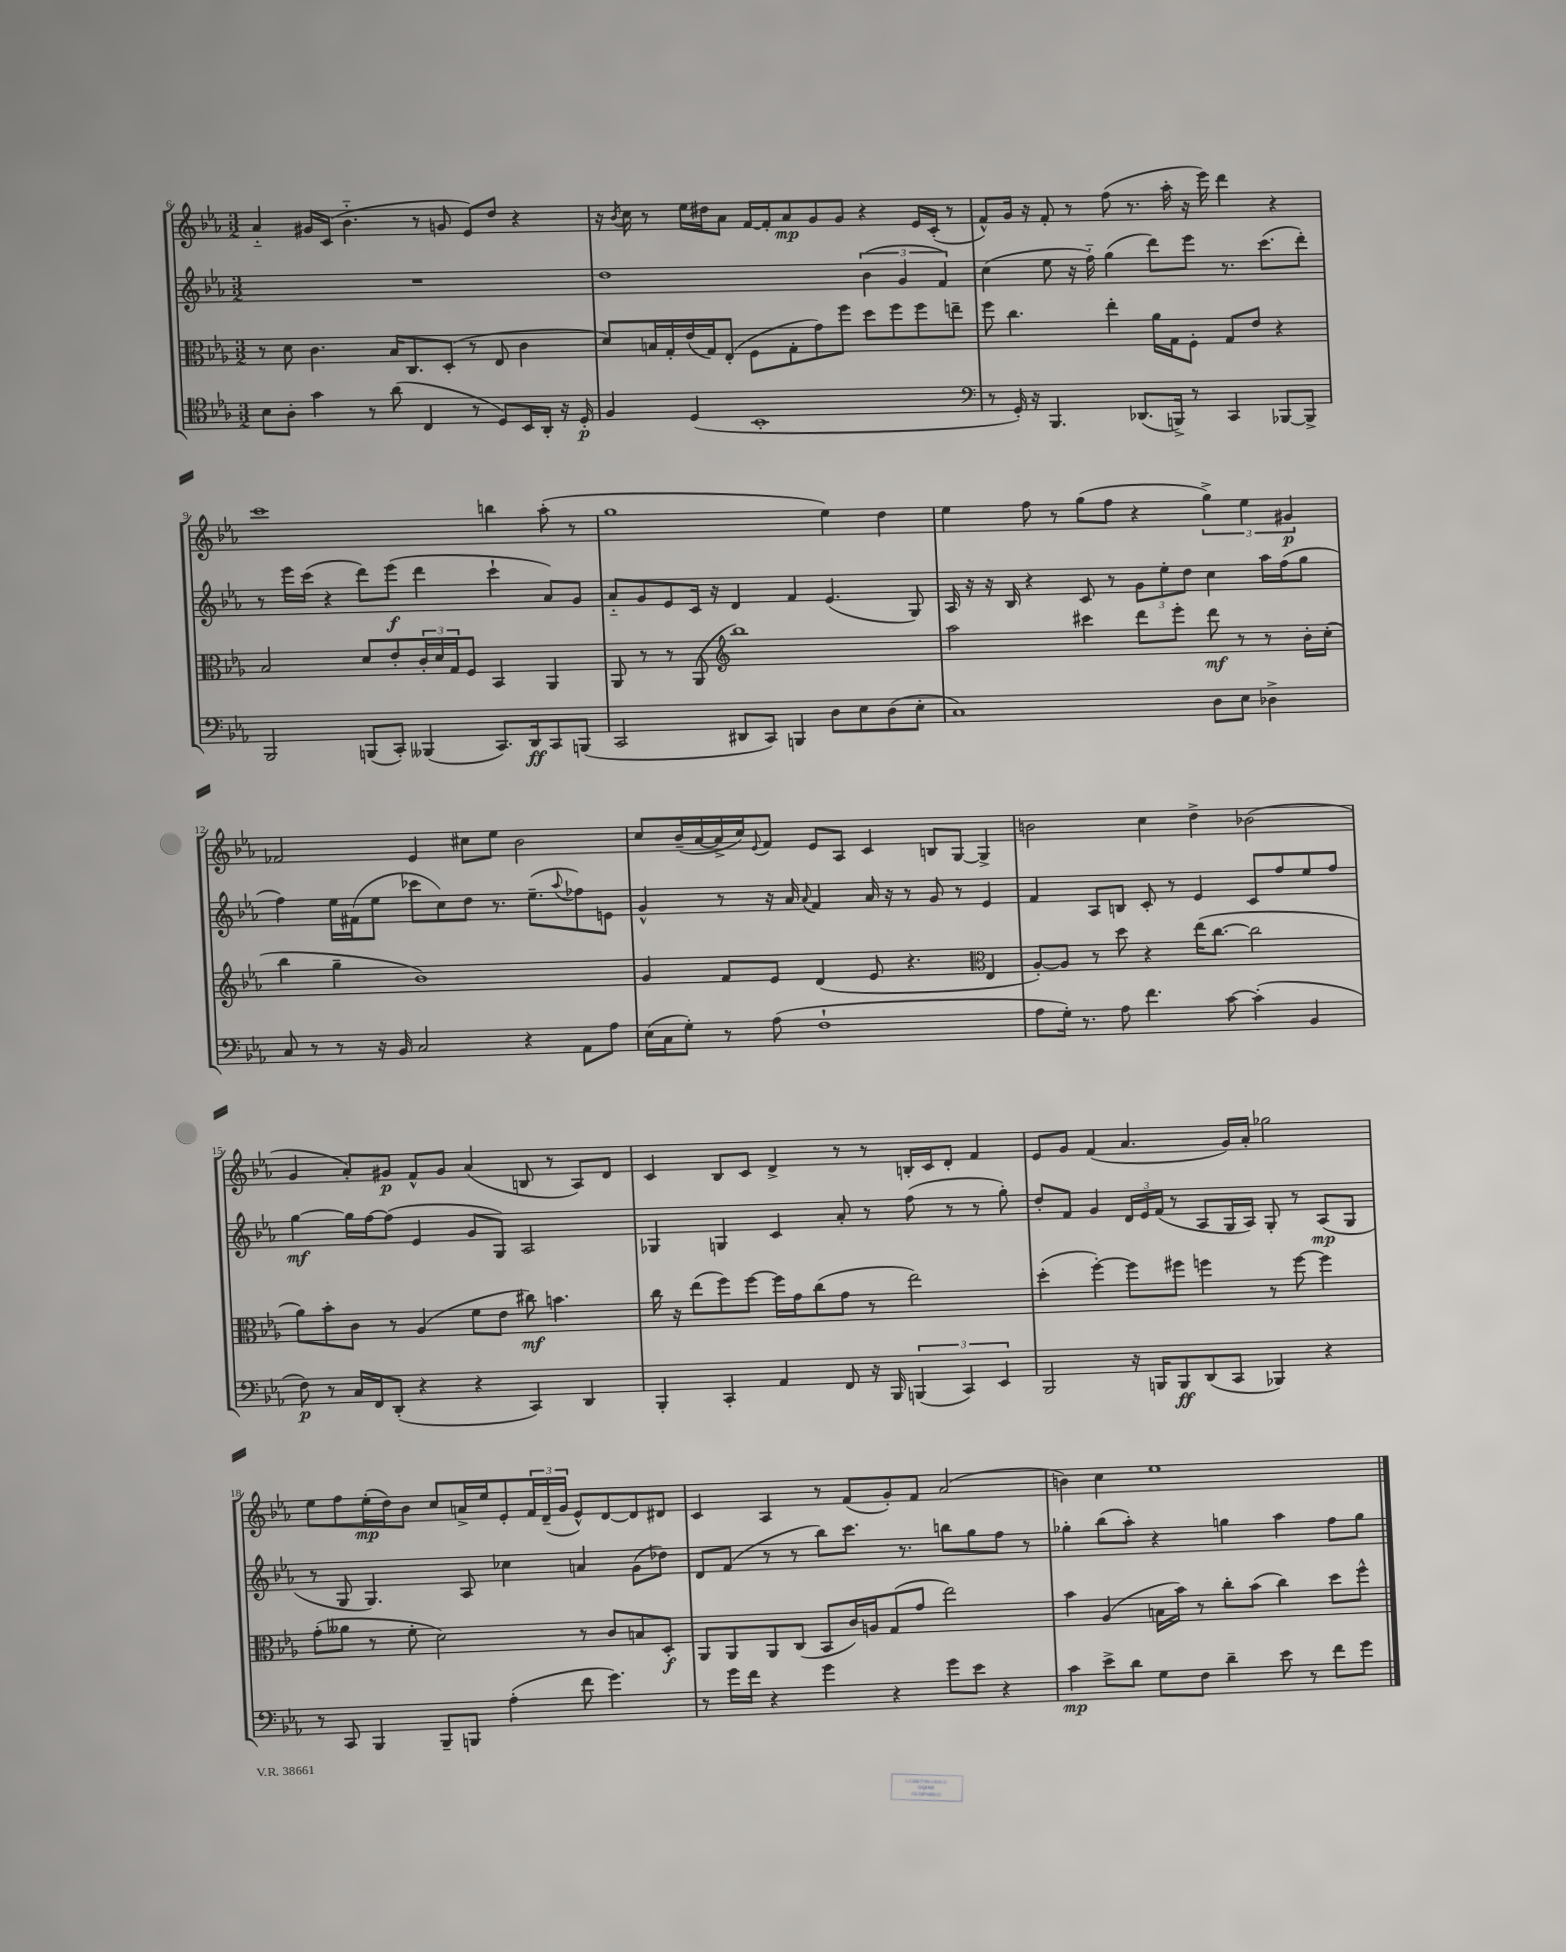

**kern	**dynam	**kern	**dynam	**kern	**dynam	**kern	**dynam
*part4	*part4	*part3	*part3	*part2	*part2	*part1	*part1
*staff4	*staff4	*staff3	*staff3	*staff2	*staff2	*staff1	*staff1
*clefC4	*	*clefC3	*	*clefG2	*	*clefG2	*
*k[b-e-a-]	*	*k[b-e-a-]	*	*k[b-e-a-]	*	*k[b-e-a-]	*
*M3/2	*	*M3/2	*	*M3/2	*	*M3/2	*
=6	=6	=6	=6	=6	=6	=6	=6
8B-\L	.	8r	.	1.r	.	4a-/	.
8A-'\J	.	8d\	.	.	.	.	.
4g\	.	4.c\	.	.	.	16g#X/LL	.
.	.	.	.	.	.	(16c/JJ	.
.	.	.	.	.	.	4.b-\	.
8r	.	.	.	.	.	.	.
(8a-\	.	16B-/KL	.	.	.	.	.
.	.	8.C/	.	.	.	.	.
4C/	.	.	.	.	.	8r	.
.	.	(8D'/J	.	.	.	8gn/	.
8r	.	8r	.	.	.	8e-/L)	.
8D/L)	.	8E-/	.	.	.	8dd/J	.
16BB-/L	.	4c\	.	.	.	4r	.
16AA-'/JJ	.	.	.	.	.	.	.
16r	.	.	.	.	.	.	.
16D'/	p	.	.	.	.	.	.
=7	=7	=7	=7	=7	=7	=7	=7
4F/	.	8d/L)	.	1dd	.	16r	.
.	.	.	.	.	.	8qb-/	.
.	.	.	.	.	.	16cc\	.
.	.	16Bn/L	.	.	.	8r	.
.	.	16G'/	.	.	.	.	.
(4D/	.	(16e-/	.	.	.	16ee-\LL	.
.	.	16G/J)	.	.	.	16dd#X\J	.
.	.	(8E-'/J	.	.	.	8a-\J	.
1BB-'	.	8F\L	.	.	.	[16f/LL	.
.	.	.	.	.	.	16f'/J]	.
.	.	8G'\	.	.	.	8a-/	mp
.	.	8g\)	.	.	.	8g/	.
.	.	8ff\J	.	.	.	8g/J	.
.	.	8dd\L	.	(6b-\	.	4r	.
.	.	8ff\	.	.	.	.	.
.	.	.	.	6g/	.	.	.
.	.	8ff\	.	.	.	16e-/LL	.
.	.	.	.	.	.	(16c'/JJ	.
.	.	.	.	6f/)	.	.	.
.	.	8een~\J	.	.	.	8r	.
=8	=8	=8	=8	=8	=8	=8	=8
*clefF4	*	*	*	*	*	*	*
8r	.	8ff\	.	(4cc\	.	8f^^/L)	.
16GG'/)	.	4.cc\	.	.	.	16g/Jk	.
16r	.	.	.	.	.	16r	.
4.BBB-/	.	.	.	8ee-\	.	8f'/	.
.	.	.	.	16r	.	8r	.
.	.	.	.	16ff\)	.	.	.
.	.	4ee-'\	.	(4gg\	.	(8ff\	.
(8.DD-X/L	.	.	.	.	.	8.r	.
.	.	16a-\LL	.	8ddd\L)	.	.	.
16BBBn^/Jk)	.	16G\J	.	.	.	16aa-'\	.
8r	.	8F'\J	.	8eee-\J	.	16r	.
.	.	.	.	.	.	16eee-\)	.
4CC/	.	8G/L	.	8.r	.	4ddd\	.
.	.	8e-/J	.	.	.	.	.
.	.	.	.	(8.ccc\L	.	.	.
[8BBB-X/L	.	4r	.	.	.	4r	.
8BBB-^/J]	.	.	.	8ddd'\J)	.	.	.
!!LO:LB:g=z
=9	=9	=9	=9	=9	=9	=9	=9
2BBB-/	.	2B-/	.	8r	.	1ccc	.
.	.	.	.	16eee-\LL	.	.	.
.	.	.	.	(16ccc\JJ	.	.	.
.	.	.	.	4r	.	.	.
(8BBBn/L	.	8d/L	.	8ddd\L)	.	.	.
8CC'/J)	.	8e-'/	.	(8eee-\J	f	.	.
(4BBB--X/	.	24c'/L	.	4ddd\	.	.	.
.	.	24d/	.	.	.	.	.
.	.	24G/J	.	.	.	.	.
.	.	8F/J	.	.	.	.	.
8.CC/L)	.	4BB-/	.	4ccc`\	.	4bbn\	.
16DD/k	ff	.	.	.	.	.	.
8CC/	.	4AA-/	.	8a-/L)	.	(8aa-'\	.
(8BBBn/J	.	.	.	8g/J	.	8r	.
=10	=10	=10	=10	=10	=10	=10	=10
2CC/	.	8AA-/	.	8a-/L	.	1gg	.
.	.	8r	.	8g/	.	.	.
.	.	8r	.	8e-/	.	.	.
.	.	(8AA-/	.	16c/Jk	.	.	.
.	.	.	.	16r	.	.	.
*	*	*clefG2	*	*	*	*	*
8DD#X/L	.	1bb-)	.	4d/	.	.	.
8CC/J)	.	.	.	.	.	.	.
4BBBn/	.	.	.	4f/	.	.	.
8D\L	.	.	.	(4.e-/	.	4ee-\)	.
8E-\	.	.	.	.	.	.	.
(8D\	.	.	.	.	.	4dd\	.
8E-'\J	.	.	.	8G/)	.	.	.
=11	=11	=11	=11	=11	=11	=11	=11
1C)	.	2aa-\	.	16A-/	.	4ee-\	.
.	.	.	.	16r	.	.	.
.	.	.	.	16r	.	.	.
.	.	.	.	16B-/	.	.	.
.	.	.	.	4r	.	8ff\	.
.	.	.	.	.	.	8r	.
.	.	4ccc#X\	.	8c/	.	(8gg\L	.
.	.	.	.	8r	.	8ff\J	.
.	.	8ddd\L	.	12g\L	.	4r	.
.	.	.	.	12ee-'\	.	.	.
.	.	8eee-'\J	.	.	.	.	.
.	.	.	.	12dd\J	.	.	.
8D\L	.	8ddd\	mf	4cc\	.	6gg^\)	.
8E-\J	.	8r	.	.	.	.	.
.	.	.	.	.	.	6ee-\	.
4D-X^\	.	8r	.	16aa-\LL	.	.	.
.	.	.	.	(16ff\J	.	.	.
.	.	.	.	.	.	6g#X/	p
.	.	16b-'\LL	.	8gg\J	.	.	.
.	.	(16cc'\JJ	.	.	.	.	.
!!LO:LB:g=z
=12	=12	=12	=12	=12	=12	=12	=12
8C/	.	4bb-\	.	4ff\)	.	2f-X/	.
8r	.	.	.	.	.	.	.
8r	.	4gg~\	.	16ee-\LL	.	.	.
.	.	.	.	(16f#X\J	.	.	.
16r	.	.	.	8ee-\J	.	.	.
16BB-/	.	.	.	.	.	.	.
2C/	.	1b-)	.	8ccc-X\L	.	4e-/	.
.	.	.	.	8cc\)	.	.	.
.	.	.	.	8dd\J	.	8cc#X\L	.
.	.	.	.	8.r	.	8ee-\J	.
4r	.	.	.	.	.	2b-\	.
.	.	.	.	(8.ee-~\L	.	.	.
.	.	.	.	8qqaa-/	.	.	.
8AA-\L	.	.	.	8ff-X\)	.	.	.
8A-\J	.	.	.	8en\J	.	.	.
=13	=13	=13	=13	=13	=13	=13	=13
(16E-\LL	.	4g/	.	4g^^/	.	8cc/L	.
16C\J	.	.	.	.	.	.	.
8G'\J)	.	.	.	.	.	(16b-~/L	.
.	.	.	.	.	.	[16a-/	.
8r	.	8f/L	.	8r	.	16a-^/]	.
.	.	.	.	.	.	16cc/J)	.
.	.	.	.	.	.	8qqe-/	.
(8A-\	.	8e-/J	.	16r	.	8f/J	.
.	.	.	.	16a-/	.	.	.
.	.	.	.	8qqa-/	.	.	.
1F`	.	(4d/	.	4f/	.	8e-/L	.
.	.	.	.	.	.	8A-/J	.
.	.	8e-/	.	16a-/	.	4c/	.
.	.	.	.	16r	.	.	.
.	.	4.r	.	8r	.	.	.
.	.	.	.	8g/	.	8Bn/L	.
.	.	.	.	8r	.	[8G/J	.
*	*	*clefC3	*	*	*	*	*
.	.	4E-/	.	4e-/	.	4G^/]	.
=14	=14	=14	=14	=14	=14	=14	=14
8A-\L	.	[8A-'/L)	.	4f/	.	2bn\	.
16G'\Jk)	.	8A-/J]	.	.	.	.	.
8.r	.	.	.	.	.	.	.
.	.	8r	.	8A-/L	.	.	.
8A-\	.	8dd\	.	8Bn/J	.	.	.
4.f\	.	4r	.	8c'/	.	4cc\	.
.	.	.	.	8r	.	.	.
.	.	(16ee-\KL	.	4e-/	.	4dd^\	.
.	.	[8.cc\J	.	.	.	.	.
[8c\	.	.	.	.	.	.	.
(4c'\]	.	2cc\]	.	8c/L	.	(2b-X\	.
.	.	.	.	8ff/	.	.	.
4BB-/	.	.	.	8ee-/	.	.	.
.	.	.	.	8ff/J	.	.	.
!!LO:LB:g=z
=15	=15	=15	=15	=15	=15	=15	=15
8F\)	p	8a-\L)	.	[4gg\	mf	4g/	.
8r	.	8b-'\	.	.	.	.	.
16C/LL	.	8c\J	.	16gg\LL]	.	8a-'/L)	.
16FF/J	.	.	.	[16ff\J	.	.	.
(8DD'/J	.	8r	.	(8ff\J]	.	8g#X/J	p
4r	.	(4A-/	.	4e-/	.	8f^^/L	.
.	.	.	.	.	.	8g#/J	.
4r	.	8f\L	.	8g/L	.	(4a-/	.
.	.	8e-\J	.	8G/J)	.	.	.
4CC/)	.	8cc#X\)	mf	2A-/	.	8Bn/	.
.	.	4.bn\	.	.	.	8r	.
4DD/	.	.	.	.	.	8A-/L)	.
.	.	.	.	.	.	8d/J	.
=16	=16	=16	=16	=16	=16	=16	=16
4BBB-'/	.	16cc\	.	4G-X/	.	4c/	.
.	.	16r	.	.	.	.	.
.	.	(8ee-\L	.	.	.	.	.
4CC'/	.	8ff\)	.	4Gn/	.	8B-/L	.
.	.	[8ff\J	.	.	.	8c/J	.
4AA-/	.	16ff\LL]	.	4c/	.	4d^/	.
.	.	16g\J	.	.	.	.	.
.	.	(8cc\	.	.	.	.	.
8FF/	.	8g\J	.	8a-'/	.	8r	.
16r	.	8r	.	8r	.	8r	.
16BBB-/	.	.	.	.	.	.	.
(6BBBn/	.	2ee-\)	.	(8ff\	.	16Bn'/LL	.
.	.	.	.	.	.	16c/J	.
.	.	.	.	8r	.	8d'/J	.
6CC/)	.	.	.	.	.	.	.
.	.	.	.	8r	.	4f/	.
6EE-/	.	.	.	.	.	.	.
.	.	.	.	8gg'\)	.	.	.
=17	=17	=17	=17	=17	=17	=17	=17
2BBB-/	.	(4dd'\	.	8dd'/L	.	8e-/L	.
.	.	.	.	8f/J	.	8g/J	.
.	.	[4ff'\)	.	4g/	.	(4f/	.
16r	.	8ff\L]	.	24d/LL	.	4.a-/	.
.	.	.	.	24e-/	.	.	.
16BBBn/KL	.	.	.	.	.	.	.
.	.	.	.	(24f/JJ	.	.	.
8BBB/	ff	8ff#X\J	.	8r	.	.	.
(8DD/	.	4ffn\	.	8A-/L	.	.	.
8CC/J	.	.	.	16G/L	.	16g/LL)	.
.	.	.	.	16A-/JJ)	.	16a-'/JJ	.
4BBB-X/)	.	8r	.	8G'/	.	2gg-X\	.
.	.	[8ff\	.	8r	.	.	.
4r	.	4ff\]	.	(8A-/L	mp	.	.
.	.	.	.	8G/J	.	.	.
!!LO:LB:g=z
=18	=18	=18	=18	=18	=18	=18	=18
8r	.	(8g'\L	.	8r	.	8ee-\L	.
8CC/	.	8a--X\J	.	8G/	.	8ff\	.
4BBB-/	.	8r	.	4.G/)	.	(16ee-'\L	mp
.	.	.	.	.	.	16dd\J)	.
.	.	8f'\	.	.	.	8b-\J	.
8BBB-~/L	.	2d\)	.	.	.	8cc/L	.
8BBBn/J	.	.	.	8A-/	.	16an^/L	.
.	.	.	.	.	.	16ee-/J	.
(4A-'\	.	.	.	4cc-X\	.	8e-'/	.
.	.	.	.	.	.	24f/L	.
.	.	.	.	.	.	(24d~/	.
.	.	.	.	.	.	24g/JJ	.
8f\	.	8r	.	4an/	.	8e-^^/L)	.
4.g\)	.	8c/L	.	.	.	[8d/	.
.	.	8Bn/	.	(8g\L	.	8d/]	.
.	.	8D'/J	f	8dd-X\J)	.	8d#X/J	.
=19	=19	=19	=19	=19	=19	=19	=19
8r	.	8AA-/L	.	8d/L	.	4c/	.
16g\LL	.	8AA-/	.	(8f/J	.	.	.
16f\JJ	.	.	.	.	.	.	.
4r	.	8AA-/	.	8r	.	4A-/	.
.	.	(8C/J	.	8r	.	.	.
4g\	.	8BB-/L	.	8bb-\L)	.	8r	.
.	.	16c/L)	.	8.ccc\J	.	(8f/L	.
.	.	16An/J	.	.	.	.	.
4r	.	(8G/	.	.	.	8g'/)	.
.	.	.	.	8.r	.	.	.
.	.	8g/J	.	.	.	8f/J	.
8g\L	.	2ee-\)	.	8bbn\L	.	(2a-/	.
8e-\J	.	.	.	8gg\	.	.	.
4r	.	.	.	8ff\J	.	.	.
.	.	.	.	8r	.	.	.
=20	=20	=20	=20	=20	=20	=20	=20
4c\	mp	4b-\	.	4gg-X'\	.	4bn\)	.
8e-^\L	.	(4A-/	.	(8bb-\L	.	4cc\	.
8d\J	.	.	.	8aa-'\J)	.	.	.
8G\L	.	16Bn\LL	.	4r	.	1ee-	.
.	.	16b-\JJ)	.	.	.	.	.
8F\J	.	8r	.	.	.	.	.
4d~\	.	8cc'\L	.	4ggn\	.	.	.
.	.	(8b-\J	.	.	.	.	.
8e-\	.	4cc\)	.	4aa-\	.	.	.
8r	.	.	.	.	.	.	.
8f\L	.	8dd\L	.	8ff\L	.	.	.
8g\J	.	8ff^^\J	.	8gg\J	.	.	.
==	==	==	==	==	==	==	==
*-	*-	*-	*-	*-	*-	*-	*-
